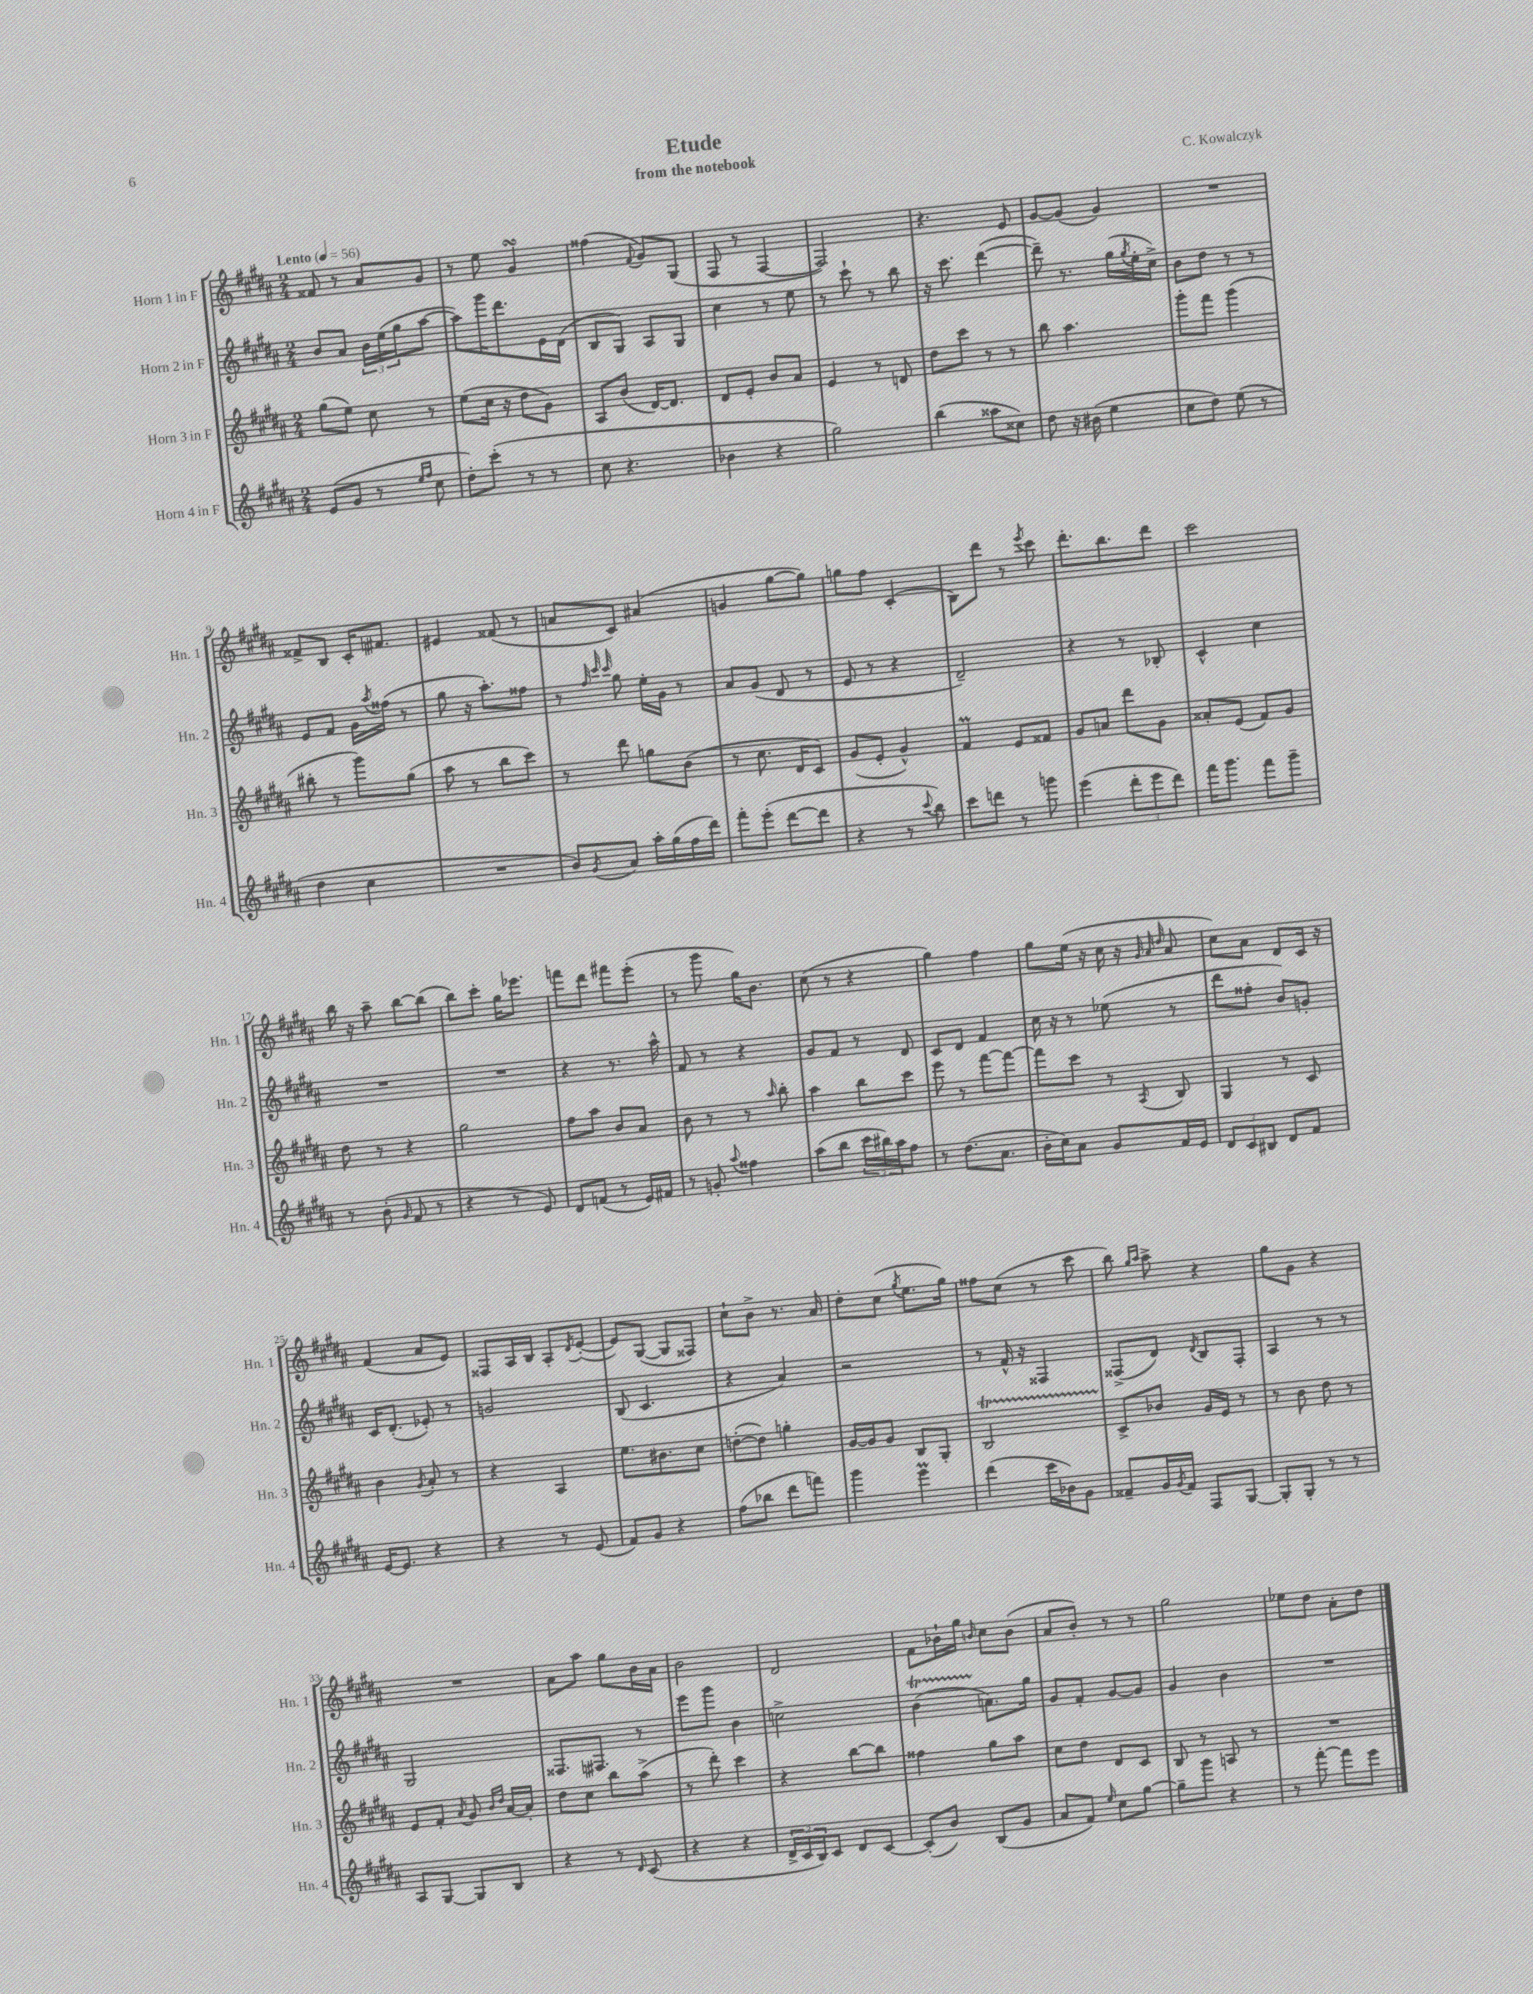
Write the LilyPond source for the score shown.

\header { title = "Etude" composer = "C. Kowalczyk" subtitle = "from the notebook" }
<<
\new StaffGroup <<
\new Staff = "s0" \with { instrumentName = "Horn 1 in F" shortInstrumentName = "Hn. 1" } {
    \clef treble \key b \major \numericTimeSignature \time 2/4 \tempo "Lento" 4 = 56
    fisis'8 r8 ais'8 gis'8 |
    r8 e''8 gis'4\turn |
    fisis''4( \appoggiatura { fis'8 } gis'8) gis8( |
    fis8 r8 fis4~ |
    fis2) |
    r4. e'8 |
    gis'8~ gis'8( gis'4) |
    R2 |
    fisis'8-> b8 cis'16-. fis'8. |
    eis'4 fisis'8( r8 |
    a'8 cis'8) ais'4( |
    g'4 gis''8~ gis''8) |
    g''8 fis''8 cis'4-.( |
    b8) dis'''8 r8 \acciaccatura { e'''8 } cis'''8 |
    dis'''8.-. b''8. dis'''8 |
    cis'''2 |
    b''16 r16 ais''8-- b''8~ b''8( |
    b''8) cis'''8-. gis''16 ees'''8. |
    f'''8 dis'''8 fis'''8 e'''8-.( |
    r8 gis'''8 gis''16) b'8. |
    cis''8( r8 r4 |
    gis''4) fis''4 |
    gis''8 e''16( r16 cis''16 r16 \grace { gis'32 ais'32 dis''32 } ais'8 |
    cis''8) ais'8 dis'8 cis'16 r16 |
    fis'4( ais'8 e'8) |
    fisis8 ais16 b16 ais8-. \acciaccatura { dis'8 } e'8~-.( |
    e'8) gis8~( gis8 fisis8) |
    cis''8-! b'8-> r8. ais'16 |
    dis''8-. cis''8( \acciaccatura { gis''8 } e''8. gis''16) |
    fisis''8 cis''8( r8 cis'''8 |
    b''8) \grace { gis''16 ais''16 } ais''8-> r4 |
    gis''8 gis'8 r4 |
    R2 |
    ais'8 ais''8 gis''8 b'16 ais'16 |
    b'2 |
    dis'2 |
    fis'8 bes'16-! gis''16 \grace { b'16 } cis''8 b'8( |
    ais'8 b'8-.) r8 r8 |
    gis''2 |
    ees''8 dis''8 ais'8-. dis''8 \bar "|." |
}
\new Staff = "s1" \with { instrumentName = "Horn 2 in F" shortInstrumentName = "Hn. 2" } {
    \clef treble \key b \major \numericTimeSignature \time 2/4
    b'8 ais'8 \tuplet 3/2 { b'16 e''16( gis''16 } ais''8~ |
    ais''8) gis'''16 dis'''8. e'16 dis'16( |
    b8 gis8) ais8 gis8 |
    cis''4 r8 e''8 |
    r8 cis'''8-! r8 b''8 |
    r16 cis'''8. dis'''4~( |
    dis'''8--) r8. gis''16( \acciaccatura { gis''8 } e''16-. cis''16->) |
    b'8 dis''8 r8 r8 |
    e'8 fis'8 gis'16 \acciaccatura { ais''8 } fisis''16( r8 |
    gis''8 r16 ais''8.-.) fisis''8 |
    r8 \grace { fis''32 cis'''32 cis'''32 } gis''8 e''16-. gis'16 r8 |
    ais'8 gis'8( dis'8 r8 |
    e'8 r8 r4 |
    dis'2--) |
    r4 r8 bes8-. |
    cis'4-^ cis''4 |
    R2 |
    R2 |
    r4 r8. ais''16-^ |
    fis'8 r8 r4 |
    gis'8 fis'8 r8 dis'8 |
    cis'8 dis'8 fis'4 |
    cis''16 r16 r8 ees''8( r8 |
    dis'''8 fisis''8-. b'8) g'8-. |
    cis'16 dis'8.-.( ees'8-.) r8 |
    g'2 |
    b8( cis'4. |
    r4 ais'4) |
    r2 |
    r8 fis'16-^ r16 fisis4 |
    fisis8->( dis'8) \acciaccatura { dis'8 } b8 fisis8-. |
    ais4 r8 r8 |
    gis2 |
    fisis8. fis8. r8 |
    e'''8 gis'''8 b'4 |
    c''2-> |
    b'4\startTrillSpan( a'8.\stopTrillSpan) gis''16 |
    gis'8 fis'8-. gis'8~ gis'8 |
    gis'4 b'4 |
    R2 \bar "|." |
}
\new Staff = "s2" \with { instrumentName = "Horn 3 in F" shortInstrumentName = "Hn. 3" } {
    \clef treble \key b \major \numericTimeSignature \time 2/4
    gis''8( e''8) cis''8 r8 |
    e''8( cis''16 r16 dis''8 gis'8) |
    ais8 b'8( dis'16~) dis'8. |
    dis'8 e'8-. b'8 ais'8 |
    e'4 r8 d'8 |
    dis''8 cis'''8 r8 r8 |
    b''8 ais''4. |
    gis'''8-. fis'''8 gis'''4( |
    bis''8-. r8 gis'''8) gis''8( |
    ais''8 r8 b''8 cis'''8) |
    r8 dis'''8 g''8 b'8( |
    r8 cis''8. dis'16 cis'8) |
    gis'8( e'8-. gis'4-^) |
    fis'4\prall e'8 fisis'8 |
    gis'8 a'8 dis'''8 gis'8 |
    aisis'8-. e'8( fis'8) gis'8 |
    dis''8 r8 r4 |
    gis''2 |
    fis''8 ais''8 b'8 ais'8 |
    b'8 r8 r8 \grace { ais''16 } b''8-. |
    ais''4 b''8 cis'''8 |
    e'''8 r8 fis'''8~ fis'''8~ |
    fis'''8 cis'''8 r8 \acciaccatura { ais8 } b8 |
    gis4 r8 cis'8 |
    b'4 \acciaccatura { gis'8 } ais'8-. r8 |
    r4 ais4 |
    e''8. bis'8. cis''8 |
    d''8~-.( d''8) g''4-. |
    gis'16~ gis'16 gis'8 b8 gis8-. |
    b2\startTrillSpan |
    cis'8->\stopTrillSpan bes'8 gis'16 e'16 r8 |
    r8 b'8 dis''8 r8 |
    e'8 fis'8-. \acciaccatura { ais'8 } gis'8 \grace { b'16 dis''16 } ais'16~ ais'16-. |
    dis''8 cis''8 b''8 ais''8->( |
    r8 dis'''8-.) cis'''4 |
    r4 b''8~ b''8 |
    fisis''4 gis''8 ais''8 |
    cis''8 dis''8 dis'8 cis'8 |
    b8 r8 a8 r8 |
    R2 \bar "|." |
}
\new Staff = "s3" \with { instrumentName = "Horn 4 in F" shortInstrumentName = "Hn. 4" } {
    \clef treble \key b \major \numericTimeSignature \time 2/4
    e'8( gis'8 r8 \grace { e''16 fis''16 } cis''8 |
    dis''8-.) cis'''8-.( r8 r8 |
    cis''8 r4. |
    bes'4 r4 |
    gis''2) |
    b''4( aisis''8 cisis''8) |
    dis''8 r16 bis'16( e''4 |
    cis''8 dis''8) e''8( r8 |
    dis''4 cis''4 |
    R2 |
    b'8) \acciaccatura { gis'8 } ais'8 ais''16-. gis''16( fis''16 dis'''16) |
    fis'''8-. e'''8-.( dis'''8~ dis'''8 |
    r4 r8 \appoggiatura { cis'''8 } b''8) |
    cis'''8 d'''8 r8 g'''8 |
    e'''4( \tuplet 3/2 { dis'''8-. e'''8 dis'''8) } |
    fis'''16 gis'''8. fis'''8 gis'''8-- |
    r8 b'8-.( \grace { gis'16 } fis'8 r8 |
    r4 r8 e'8) |
    dis'8 f'8( r8 e'16) fis'16 |
    r8 g'8-. \appoggiatura { ais''8 } fisis''4 |
    ais''8( b''8 \tuplet 3/2 { cis'''16 bis''16) ais''16 } fis''8 |
    r8 dis''8.( ais'8. |
    b'16-. cis''16) ais'8 gis'8 fis'16 e'16 |
    \tuplet 3/2 { dis'8 cis'8 bis8 } dis'8 fis'8 |
    e'16~ e'8. r4 |
    r4 r8 e'8( |
    fis'8) gis'8 r4 |
    fis''8( bes''8 dis'''8 f'''8) |
    gis'''4 e'''4\prall |
    dis'''4( cis'''16 bes'16) gis'8 |
    fisis'8-- gis'16 \acciaccatura { gis'8 } fisis'16 fis8 gis8~ |
    gis8-. gis8-. r8 r8 |
    ais8 gis8~ gis8 b8 |
    r4 r8 \grace { dis'16 } cis'8( |
    r4 r4 |
    \tuplet 3/2 { dis'16-> cis'16 b16) } cis'8 dis'8 cis'8~ |
    cis'8-.( b'8) b8( gis'8 |
    ais'8 fis'8) \grace { e''16 } cis''8 gis''8~ |
    gis''8-- gis'''8 r4 |
    r8 fis'''8~-. fis'''8 e'''8 \bar "|." |
}
>>
>>
